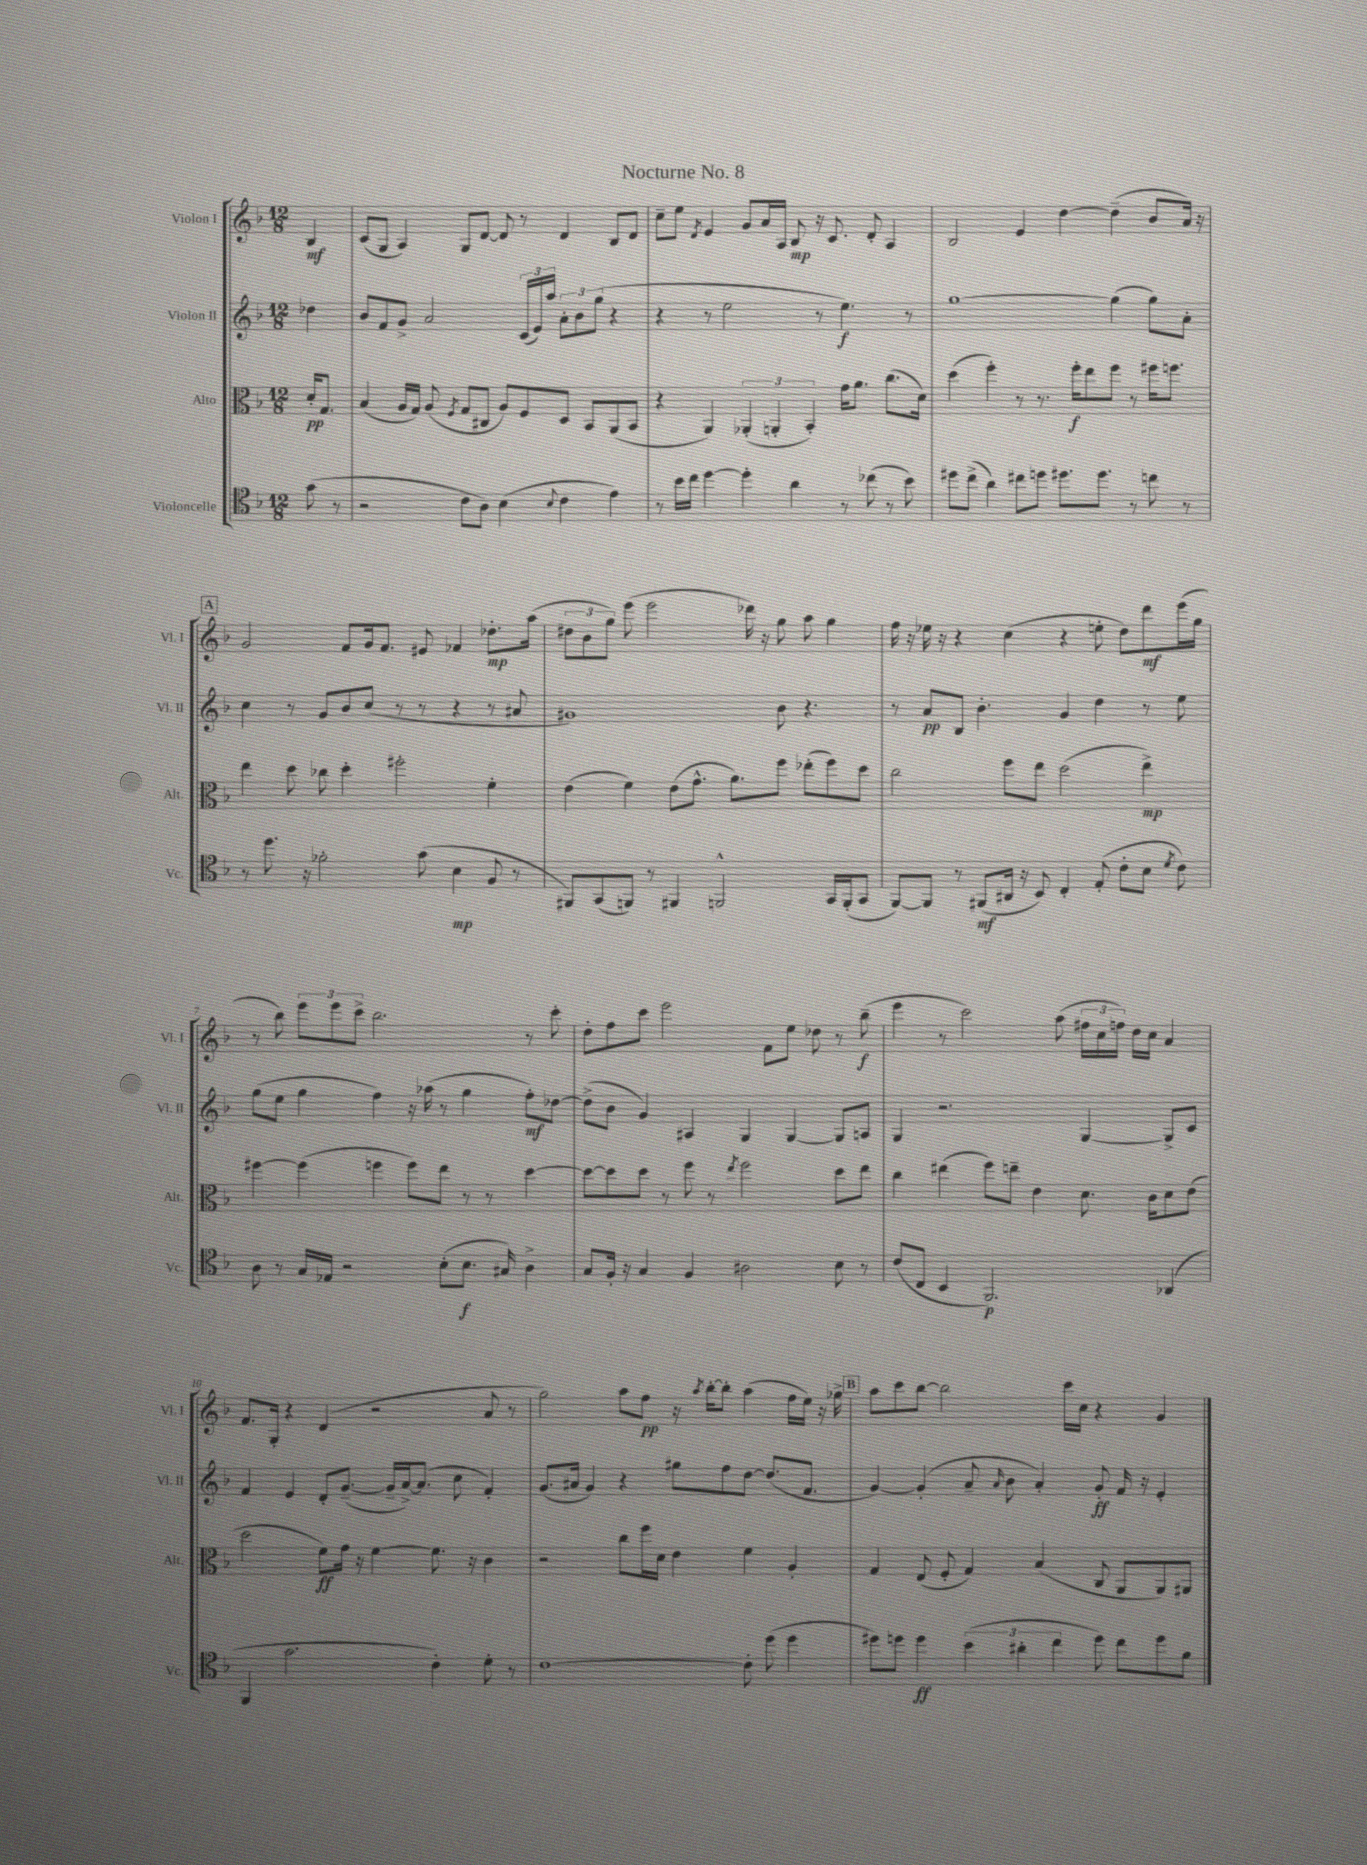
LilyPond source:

\header { title = "Nocturne No. 8" }
<<
\new StaffGroup <<
\new Staff = "s0" \with { instrumentName = "Violon I" shortInstrumentName = "Vl. I" } {
    \clef treble \key f \major \numericTimeSignature \time 12/8 \partial 4
    \autoBeamOff bes4\mf |
    c'8[( g8] a4) g8[ d'8]~ d'8 r8 d'4 bes8[ d'8] |
    c''8[-- e''8] \acciaccatura { d'8 } e'4 g'8[ a'16 a16] bes8\mp r16 c'8. d'8-. a4 |
    bes2 e'4 d''4~ d''4--( bes'8[ a'16]) r16 |
    \mark \markup { \box "A" } g'2 f'8[ g'16 f'8.] eis'8 fes'4 des''8.[-.\mp a''16]( |
    \tuplet 3/2 { dis''8[ bes'8 g''8]) } e'''8( e'''2 des'''16) r16 g''8 a''8 g''4 |
    f''16 r16 ees''16 r16 r4 c''4( r4 e''8-. d''8[) d'''8\mf e'''16( g''16] |
    r8 bes''8) \tuplet 3/2 { e'''8[ e'''8 c'''8]-> } bes''2. r8 c'''8-. |
    d''8[-. f''8 c'''8] e'''2 f'8[ e''8] des''8 r8 bes''8--\f( |
    e'''4 r8 c'''2) a''8( \tuplet 3/2 { fis''16[ c''16 f''16]) } d''16[ c''16] a'4 |
    f'8.[ g16]-. r4 d'4( r2 a'8 r8 |
    g''2) a''8[ f''8]\pp r16 \acciaccatura { a''8 } bes''16[~-. bes''8]-. a''4( f''16[ e''16]) r16 ges''16-> |
    \mark \markup { \box "B" } a''8[ c'''8 bes''8]~ bes''2 c'''16[ c''16] r4 g'4 \bar "|." |
}
\new Staff = "s1" \with { instrumentName = "Violon II" shortInstrumentName = "Vl. II" } {
    \clef treble \key f \major \numericTimeSignature \time 12/8 \partial 4
    \autoBeamOff des''4 |
    bes'8[ f'8 g'8]-> a'2 \tuplet 3/2 { c'16[( e'16) a''16] } \tuplet 3/2 { a'8[-. bes'8 g''8]( } r4 |
    r4 r8 e''2 r8 e''4.\f) r8 |
    g''1~ g''4( g''8[) a'8]-. |
    \mark \markup { \box "A" } c''4 r8 g'8[ bes'8 c''8]( r8 r8 r4 r8 ais'8 |
    gis'1) bes'8 r4. |
    r8 a'8[\pp bes8] bes'4.-. g'4 d''4 r8 e''8 |
    g''8[( e''8] g''4 f''4) r16 aes''16( r8 g''4 f''8[-.\mf) des''8]~ |
    des''8[->( bes'8] g'4) ais4 g4 g4~ g8[ a8] |
    g4 r2. g4~ g8[-> c'8] |
    f'4 e'4 d'8[-. g'8.]~--( g'16[-- a'16~->) a'8.]( c''8 f'4-.) |
    g'8.[( ais'16] g'4) r4 gis''8[ f''8 d''8]~ d''8.[( f'8.] |
    \mark \markup { \box "B" } g'4~) g'4-.( a'8-- \grace { a'16 } bes'8 a'4-.) g'8-.\ff f'16 r16 e'4-. \bar "|." |
}
\new Staff = "s2" \with { instrumentName = "Alto" shortInstrumentName = "Alt." } {
    \clef alto \key f \major \numericTimeSignature \time 12/8 \partial 4
    \autoBeamOff d'16[-.\pp g8.] |
    bes4( a16[ g16]) a8( \acciaccatura { f8 } g8[ cis8] a8[) f8 d8] bes,8[ a,8( bes,8] |
    r4 a,4) \tuplet 3/2 { aes,4-.( a,4-. bes,4-.) } g'16[ a'8.] c''8.[( d'16]) |
    d''4( f''4-.) r8 r8. f''16[-.\f e''8 f''8] r8 fis''16[ f''8.] |
    \mark \markup { \box "A" } e''4 d''8 ces''8 d''4-. fis''2-. f'4-. |
    e'4( f'4) e'8[( g'8.]-^ a'8.[) f''8] ees''8[-.( f''8) d''8] |
    c''2 f''8[ e''8] d''2( e''4->\mp) |
    fis''4~ fis''4( f''4 f''8[) e''8] r8 r8 d''4~ |
    d''8[~ d''8 d''8] r8 f''8 r8 \acciaccatura { e''8 } f''2 d''8[ e''8] |
    c''4 eis''4( f''8[) e''8]-- e'4 d'8. c'16[ d'8 e'8]( |
    d''2 f'8[\ff) g'16] r16 f'4~ f'8. r16 c'4 |
    r2 c''8[ f''16 d'16] e'4 f'4 a4-. |
    \mark \markup { \box "B" } g4 e8( f8-. g4) bes4( c8 a,8[ a,8) ais,8] \bar "|." |
}
\new Staff = "s3" \with { instrumentName = "Violoncelle" shortInstrumentName = "Vc." } {
    \clef tenor \key f \major \numericTimeSignature \time 12/8 \partial 4
    \autoBeamOff g'8( r8 |
    r2 c'8[ a8]) bes4( \appoggiatura { bes8 } c'4 e'4) |
    r8 bes'16[ c''16] d''4~ d''4-. a'4 r8 ces''8( r8 bes'8) |
    dis''8[ c''8]->( a'4) cis''8[ d''8] dis''8.[ dis''8.] r8 c''8 r8 |
    \mark \markup { \box "A" } r8 d''8. r16 fes'2-. g'8( bes4\mp f8 r8 |
    fis,8[) g,8( f,8]) r8 fis,4 f,2-^ g,16[ f,16-.( g,8] |
    f,8[~) f,8] r8 fis,8[\mf( ais,16] r16 bes,8) c4-. e8-.( c'8[-. bes8] \acciaccatura { d'8 } c'8) |
    a8 r8 g16[ ees16] r2 bes8[-.( bes8.]\f gis16) a4-> |
    g8[ f16]-. r16 g4 f4 ais2 bes8 r8 |
    c'8[( c8] bes,4 f,2.\p) aes,4( |
    f,4 g'2. c'4-.) d'8-. r8 |
    c'1~ c'8-. d''8( d''4 |
    \mark \markup { \box "B" } dis''8[) d''8] d''4\ff \tuplet 3/2 { bes'4( ais'4-. c''4 } d''8) c''8[ d''8 f'8] \bar "|." |
}
>>
>>
